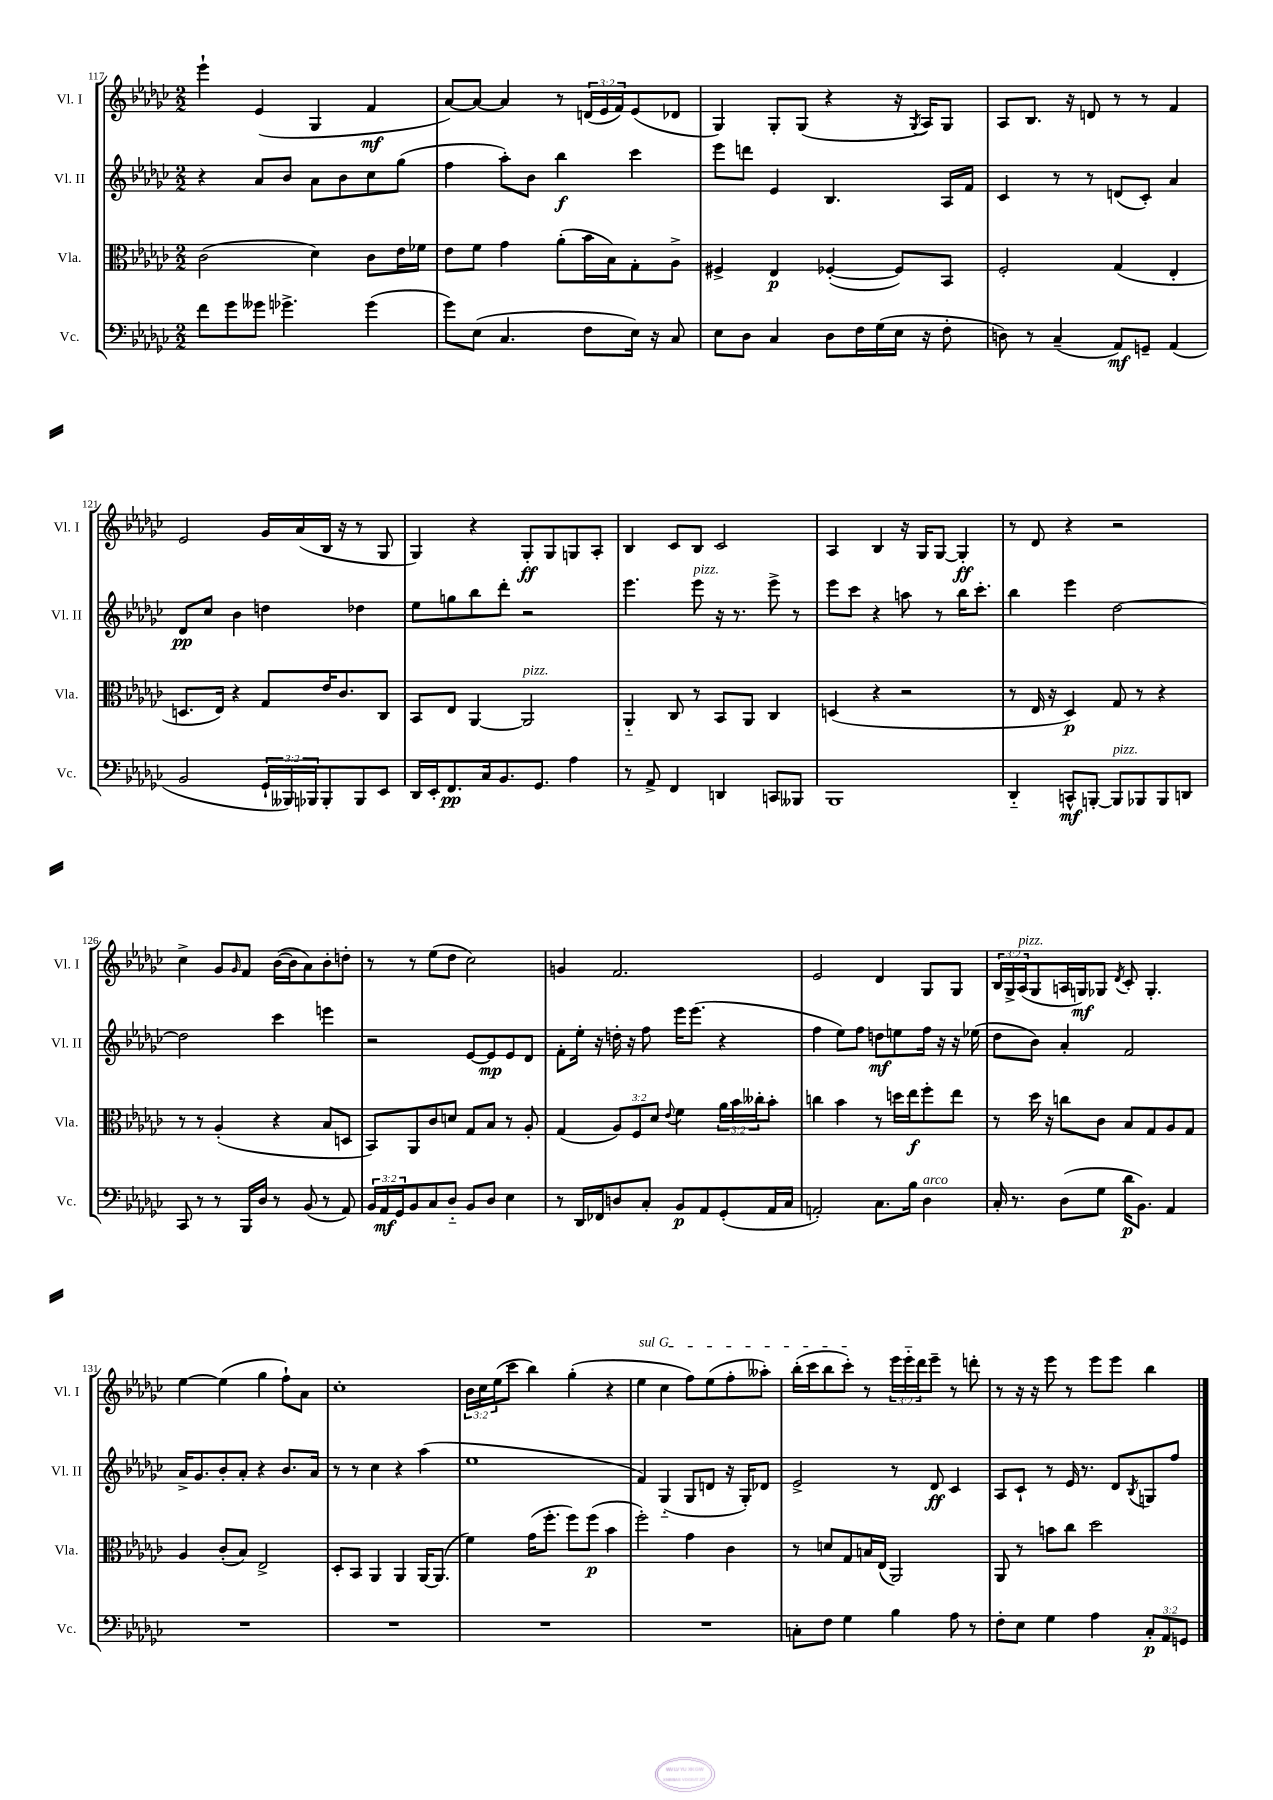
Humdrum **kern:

**kern	**kern	**kern	**kern
*staff4	*staff3	*staff2	*staff1
*clefF4	*clefC3	*clefG2	*clefG2
*k[b-e-a-d-g-c-]	*k[b-e-a-d-g-c-]	*k[b-e-a-d-g-c-]	*k[b-e-a-d-g-c-]
*M2/2	*M2/2	*M2/2	*M2/2
8f\L	(2c-\	4r	4eee-`\
8g-\	.	.	.
8g--\J	.	8a-/L	(4e-/
4.g-^\	.	8b-/J	.
.	4d-\)	8a-\L	4G-/
.	.	8b-\	.
(4g-\	8c-\L	8cc-\	4f/
.	16e-\L	(8gg-\J	.
.	16f-\JJ	.	.
=	=	=	=
8g-\L)	8e-\L	4ff\	[8a-/L)
(8E-\J	8f\J	.	8a-/_J
4.C-/	4g-\	8aa-'\L)	4a-/]
.	.	8b-\J	.
.	(8a-'\L	4bb-\	8r
8F\L	16b-\L	.	(24d/LL
.	.	.	24e-/
.	16B-\J)	.	.
.	.	.	24f/J)
16E-\Jk)	8G-'\	4ccc-\	(8e-/
16r	.	.	.
8C-/	8A-^\J	.	8d-/J
=	=	=	=
8E-\L	4F#^/	8eee-\L	4G-/)
8D-\J	.	8ddd\J	.
4C-/	4E-/	4e-/	8G-'/L
.	.	.	(8G-/J
8D-\L	([4F-'/	4.B-/	4r
16F\L	.	.	.
(16G-\	.	.	.
16E-\JJ	8F-/]L)	.	16r
.	.	.	8qG-/
16r	.	.	16A-/LK)
8F'\	8BB-/J	16A-/LL	8G-/J
.	.	16f/JJ	.
=	=	=	=
8D\)	2F'/	4c-/	8A-/L
8r	.	.	8.B-/J
(4C-~/	.	8r	.
.	.	.	16r
.	.	8r	8d/
8AA-/L)	(4G-/	(8d/L	8r
8GG~/J	.	8c-'/J)	8r
(4AA-/	4E-'/	4a-/	4f/
=	=	=	=
2BB-/	8.D/L	8d-/L	2e-/
.	.	8cc-/J	.
.	16E-/Jk)	.	.
.	4r	4b-\	.
24GG-`/LL	8G-/L	4dd\	16g-/LL
24BBB--/)	.	.	.
.	.	.	(16a-/
24BBB-/J	.	.	.
8BBB-'/	16e-/K	.	16B-/JJ
.	8.c-/	.	16r
8BBB-/	.	4dd-\	8r
8EE-/J	8C-/J	.	8G-/
=	=	=	=
16DD-/LL	8BB-/L	8ee-\L	4G-/)
16EE-'/J	.	.	.
8.FF/	8E-/J	8gg\	.
.	[4AA-/	8bb-\	4r
16C-/k	.	.	.
8.BB-/	.	8ddd-'\J	.
.	2AA-/]	2r	8G-'/L
8.GG-/J	.	.	.
.	.	.	8G-/
4A-\	.	.	8G/
.	.	.	8A-'/J
=	=	=	=
8r	4AA-'~/	4.eee-\	4B-/
8AA-^/	.	.	.
4FF/	8C-/	.	8c-/L
.	8r	8eee-\	8B-/J
4DD/	8BB-/L	16r	2c-/
.	.	8.r	.
.	8AA-/J	.	.
8CC/L	4C-/	8eee-^\	.
8BBB--/J	.	8r	.
=	=	=	=
1BBB-	(4D/	8eee-\L	4A-/
.	.	8ccc-\J	.
.	4r	4r	4B-/
.	2r	8aa\	16r
.	.	.	16G-/LK
.	.	8r	[8G-/J
.	.	16bb-\LK	4G-'/]
.	.	8.ccc-'\J	.
=	=	=	=
4DD-'~/	8r	4bb-\	8r
.	16E-/	.	8d-/
.	16r	.	.
8CC^^/L	4D-/)	4eee-\	4r
[8BBB'/J	.	.	.
8BBB/]L	8G-/	[2dd-\	2r
8BBB-/	8r	.	.
8BBB-/	4r	.	.
8DD/J	.	.	.
=	=	=	=
8CC-/	8r	2dd-\]	4cc-^\
8r	8r	.	.
8r	(4A-'/	.	8g-/L
.	.	.	16qqg-/
16BBB-/LL	.	.	8f/J
16D-/JJ	.	.	.
8r	4r	4ccc-\	([16b-\LL
.	.	.	16b-\]J
(8BB-/	.	.	8a-\)
8r	8B-/L	4eee\	8b-'\
8AA-/)	8D/J	.	8dd'\J
=	=	=	=
24BB-/LL	8BB-/L)	2r	8r
24AA-/	.	.	.
24GG-/J	.	.	.
8BB-/	8AA-/	.	8r
8C-/	8c-/	.	(8ee-\L
8D-'~/J	8d/J	.	8dd-\J
8BB-/L	8G-/L	[8e-/L	2cc-\)
8D-/J	8B-/J	8e-/]	.
4E-\	8r	8e-/	.
.	8A-'/	8d-/J	.
=	=	=	=
8r	(4G-/	8f'\L	4g/
16DD-/LL	.	16ee-'\Jk	.
16FF-/J	.	16r	.
8D/	12A-/L)	16dd'\	2.f/
.	.	16r	.
.	12F/	.	.
8C-'/J	.	8ff\	.
.	12d-/J	.	.
.	8qqe-/	.	.
8BB-/L	4f\	16eee-\LK	.
.	.	(8.eee-\J	.
8AA-/	.	.	.
(8GG-'/	24a-\LL	4r	.
.	24b-\	.	.
.	24cc--'\J	.	.
16AA-/L	8b-'\J	.	.
16C-/JJ	.	.	.
=	=	=	=
2AA'/)	4cc\	4ff\	2e-/
.	4b-\	8ee-\L)	.
.	.	8ff\J	.
8.C-\L	8r	8dd\L	4d-/
.	16dd\LL	8ee\	.
16B-\Jk	16ee-\J	.	.
4D-\	8ff'\	16ff\Jk	8G-/L
.	.	16r	.
.	8ee-\J	16r	8G-/J
.	.	(16ee-\	.
=	=	=	=
16C-'/	8r	8dd-\L	24B-/LL
.	.	.	24G-^/
8.r	.	.	.
.	.	.	(24A-/J
.	16dd-\	8b-\J)	8G-/
.	16r	.	.
(8D-\L	8cc\L	4a-'/	16A/L
.	.	.	16G/J)
8G-\J	8c-\J	.	8G-/J
.	.	.	8qd-/
16d-\LK	8B-/L	2f/	8c-'/
8.BB-\J)	.	.	.
.	8G-/	.	4.G-'/
4AA-/	8A-/	.	.
.	8G-/J	.	.
=	=	=	=
1r	4A-/	16a-^/LK	[4ee-\
.	.	8.g-/	.
.	(8c-'/L	8b-'/	(4ee-\]
.	8B-/J)	8a-'/J	.
.	2E-^/	4r	4gg-\
.	.	8.b-/L	8ff`\L)
.	.	.	8a-\J
.	.	16a-/Jk	.
=	=	=	=
1r	8D-'/L	8r	1cc-'
.	8BB-/J	8r	.
.	4AA-/	4cc-\	.
.	4AA-/	4r	.
.	[16AA-/LK	(4aa-\	.
.	(8.AA-/]J	.	.
=	=	=	=
1r	4f\)	1ee-	24b-\LL
.	.	.	24cc-\
.	.	.	(24ee-\J
.	.	.	8ccc-\J
.	(16g-\LK	.	4bb-\)
.	8.ff'\J	.	.
.	8ff\L)	.	(4gg-'\
.	(8ff\J	.	.
.	4b-\	.	4r
=	=	=	=
1r	2ff'\)	4f/)	4ee-\
.	.	(4G-'~/	4cc-\
.	4g-\	8G-/L	8ff\L)
.	.	8d/J	(8ee-\
.	4c-\	16r	8ff'\
.	.	16G-'/LK)	.
.	.	8d-/J	8aa--'\J)
=	=	=	=
8C'\L	8r	2e-^/	(16bb-'\LL
.	.	.	16ccc-\J
8F\J	8d/L	.	8bb-\
4G-\	8G-/	.	8ccc-'\J)
.	16B/L	.	8r
.	(16E-/JJ	.	.
4B-\	2AA-/)	8r	24eee-\LL
.	.	.	24eee-'~\
.	.	.	24ddd-\J
.	.	8d-/	8eee-~\J
8A-\	.	4c-/	8r
8r	.	.	8ddd'\
=	=	=	=
8F'\L	8AA-/	8A-/L	8r
8E-\J	8r	8c-`/J	16r
.	.	.	16r
4G-\	8b\L	8r	8eee-\
.	8cc-\J	16e-/	8r
.	.	8.r	.
4A-\	2dd-\	.	8eee-\L
.	.	8d-/L	8eee-\J
.	.	8qB-/	.
12C-'/L	.	8G/	4bb-\
12AA-/	.	.	.
.	.	8ff/J	.
12GG/J	.	.	.
==	==	==	==
*-	*-	*-	*-
